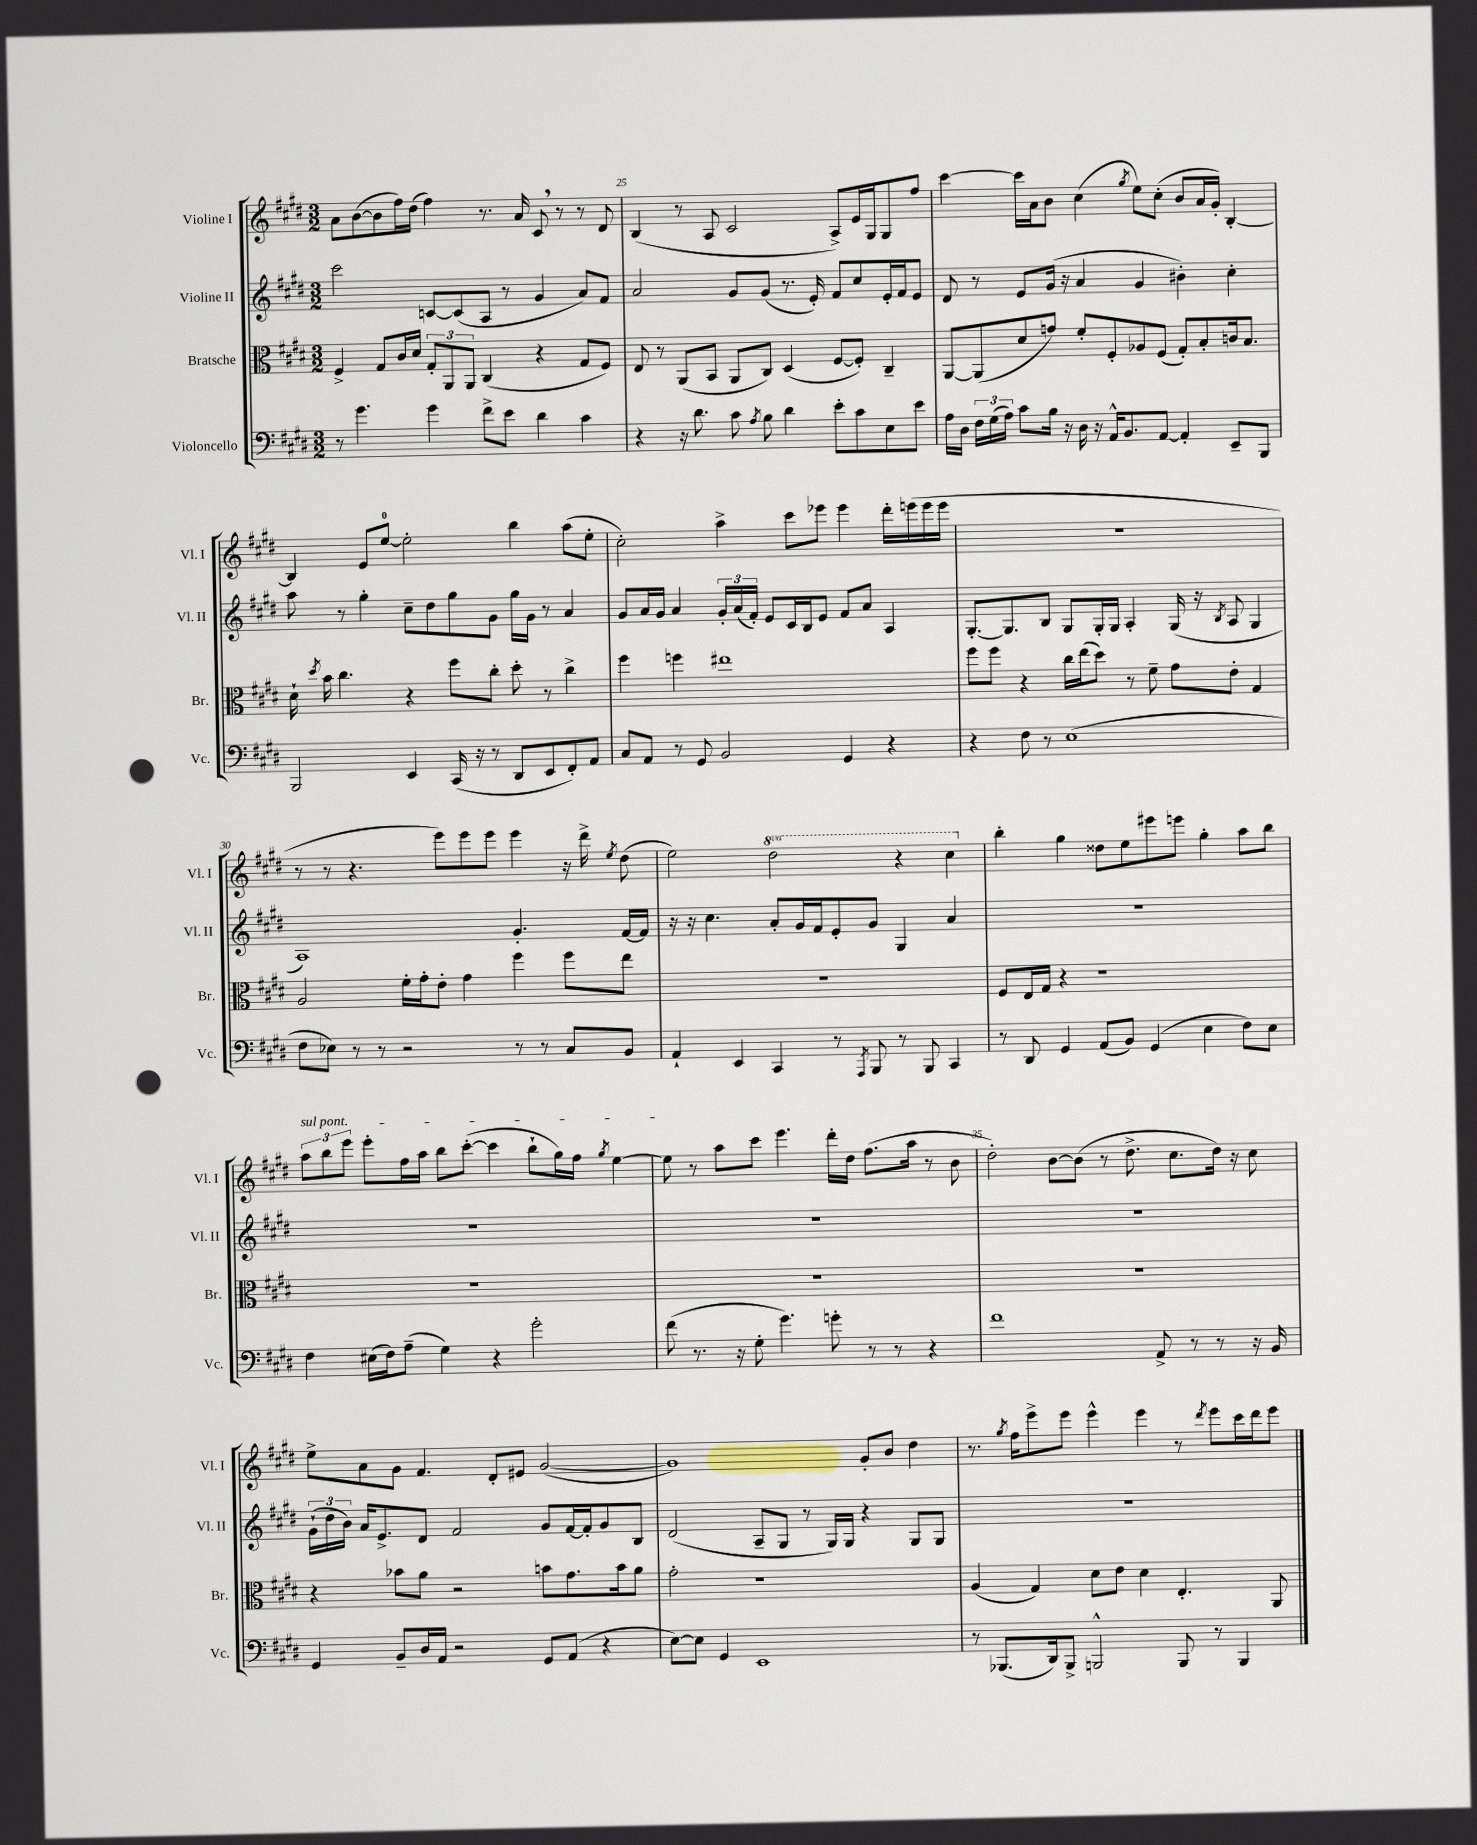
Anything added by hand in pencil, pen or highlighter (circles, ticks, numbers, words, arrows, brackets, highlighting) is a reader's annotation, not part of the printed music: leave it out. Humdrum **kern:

**kern	**kern	**kern	**kern
*staff4	*staff3	*staff2	*staff1
*clefF4	*clefC3	*clefG2	*clefG2
*k[f#c#g#d#]	*k[f#c#g#d#]	*k[f#c#g#d#]	*k[f#c#g#d#]
*M3/2	*M3/2	*M3/2	*M3/2
8r	4F#^	2ccc#	8a
4.g#	.	.	([8b
.	8G#	.	8b]
.	16c#	.	16ff#)
.	16d#	.	(16dd#
4g#	12G#'	[8c	4ff#)
.	12AA	.	.
.	.	(8c]	.
.	12AA	.	.
8f#^	(4C#	8A	8.r
8e	.	8r	.
.	.	.	16a
4d#	4r	4g#	8c#
.	.	.	8r
4c#	8G#	8a)	8r
.	8F#)	8f#	8d#
=	=	=	=
4r	8E	2a	(4B
.	8r	.	.
16r	(8AA	.	8r
8.d#	.	.	.
.	8BB	.	8A
8c#	8AA	8g#	2c#
8qA	.	.	.
8B	8C#)	(8g#	.
4d#	(4D#	8.r	.
.	.	16e')	.
8e'	[8F#	8f#	8A^)
8c#	8F#'])	8cc#	16e
.	.	.	16G#
8E	4C#~	16e'	8G#
.	.	16f#	.
8e	.	8e	8ff#
=	=	=	=
16A	[8AA	8d#	[4ccc#
16D#	.	.	.
24F#	(8AA]	8r	.
(24G#	.	.	.
24A)	.	.	.
8c#	8d#	8e	16ccc#]
.	.	.	16a
16B	8g)	(16g#	8b
16r	.	16r	.
16D#	8f#'	4a	(4cc#
16r	.	.	.
16AA^^	8F#'	.	.
8.BB	.	.	.
.	.	.	8qgg#
.	8A-	4g#	8ee)
[8AA	(8F#	.	(8cc#'
4AA']	8G#')	4b#')	8b
.	8B'	.	16a
.	.	.	16g#')
8EE~	16c	4cc#'	[4B'
.	8.B	.	.
8BBB	.	.	.
=	=	=	=
2BBB	16d#`	8aa	4B]
.	8qdd#	.	.
.	16b	.	.
.	4.cc#	8r	.
.	.	4gg#'	8e
.	.	.	[8ee
4EE	4r	8cc#~	2ee']
.	.	8dd#	.
(16CC#	8ff#	8gg#	.
16r	.	.	.
8r	8cc#'	8g#	.
8DD#	8dd#'	16gg#	4bb
.	.	16g#	.
8EE	8r	8r	.
8FF#')	4cc#^	4a	(8aa
8AA	.	.	8ee'
=	=	=	=
8C#	4ff#	8g#	2cc#')
8AA	.	16a	.
.	.	16g#	.
8r	4ff	4a	.
8GG#	.	.	.
2BB	1ee#	24g#'	4aa^
.	.	(24a	.
.	.	24f#')	.
.	.	8e	.
.	.	16c#	8ccc#
.	.	16B	.
.	.	8e	8eee-
4GG#	.	8f#	4eee-
.	.	8a	.
4r	.	4A	16ddd#'
.	.	.	(16eee
.	.	.	16eee
.	.	.	16eee
=	=	=	=
4r	8ff#	[8.G#'	1.r
.	8ff#	.	.
.	.	8.G#]	.
8F#	4r	.	.
8r	.	8B	.
(1E	16cc#	8G#	.
.	(16ee	.	.
.	8dd#)	16G#'	.
.	.	16G#	.
.	8r	4A'	.
.	8f#~	.	.
.	8g#	(16G#	.
.	.	16r	.
.	.	8qB	.
.	8e'	8A	.
.	4G#	4G#	.
=	=	=	=
8F#	2A	1A)	8r
8E-)	.	.	8r
8r	.	.	4.r
8r	.	.	.
2r	16f#'	.	.
.	16g#'	.	.
.	8e'	.	8eee)
.	4g#	.	8eee
.	.	.	8eee
8r	4ff#	4.g#'	4eee
8r	.	.	.
8C#	8ff#	.	16r
.	.	.	16ddd#^
.	.	.	8qee
8BB	8ee	[16f#	(8dd#
.	.	16f#]	.
=	=	=	=
4AA`	1.r	16r	2ee)
.	.	16r	.
.	.	4.cc#	.
4EE	.	.	.
4CC#	.	8a'	2ddd#
.	.	16g#	.
.	.	16f#	.
8r	.	8e'	.
8qAAA	.	.	.
8BBB	.	8g#	.
8r	.	4G#	4r
8BBB	.	.	.
4CC#	.	4a	4ccc#
=	=	=	=
8r	8F#	1.r	4bb'
8DD#	16E	.	.
.	16G#	.	.
4GG#	4r	.	4gg#
(8AA	1r	.	8dd##
8BB)	.	.	8ee
(4GG#	.	.	8eee#
.	.	.	8eee
4E	.	.	4gg#'
8F#)	.	.	8aa
8E	.	.	8bb
=	=	=	=
4F#	1.r	1.r	12aa
.	.	.	12bb
.	.	.	12eee
(16E#	.	.	8eee'
16F#)	.	.	.
(8A~	.	.	16ff#
.	.	.	16aa
4G#)	.	.	8bb
.	.	.	([8ccc#'
4r	.	.	4ccc#]
2g#'	.	.	8bb`
.	.	.	16gg#)
.	.	.	16ff#
.	.	.	8qgg#
.	.	.	[4ee
=	=	=	=
(8f#	1.r	1.r	8ee]
8.r	.	.	8r
.	.	.	8aa
16r	.	.	.
8G#'	.	.	8ccc#
4.g#)	.	.	4.eee
8g'	.	.	16ddd#'
.	.	.	16dd#
8r	.	.	(8.ff#
8r	.	.	.
.	.	.	16aa
4r	.	.	8r
.	.	.	8b
=	=	=	=
1f#	1.r	1.r	2dd#')
.	.	.	[8b
.	.	.	(8b]
.	.	.	8r
.	.	.	8.dd#^
8AA^	.	.	.
.	.	.	8.cc#
8r	.	.	.
8r	.	.	16dd#)
.	.	.	16r
16r	.	.	8cc#
16BB	.	.	.
=	=	=	=
4GG#	4r	(24g#`	8ee^
.	.	24dd#	.
.	.	24b)	.
.	.	16a	8a
.	.	8.e^	.
8BB~	8b-	.	8g#
16D#	8a	8d#	4.f#
16AA	.	.	.
2r	2r	2f#	.
.	.	.	8d#'
.	.	.	8e#
8GG#	8b	8g#	([2g#
(8AA	8.g#	[16f#	.
.	.	16f#']	.
4r	.	8g#	.
.	16b	.	.
.	8a	8B	.
=	=	=	=
[8E)	2g#'	(2d#	1g#])
8E]	.	.	.
4GG#	.	.	.
1EE	1r	8A~	.
.	.	8G#	.
.	.	8r	.
.	.	16G#)	.
.	.	16G#	.
.	.	4r	8g#'
.	.	.	8b
.	.	8G#	4dd#
.	.	8G#	.
=	=	=	=
8r	(4A	1.r	8.r
(8.BBB-	.	.	.
.	.	.	8qgg#
.	.	.	16ff#
.	4G#)	.	8eee^
16DD#)	.	.	.
8BBB-^	.	.	8eee
2BBB^^	8d#	.	4eee^^
.	8e	.	.
.	4d#	.	4eee
8BBB	4.E'	.	8r
.	.	.	8qddd#
8r	.	.	8eee
4BBB	.	.	16ccc#
.	.	.	16ddd#
.	8AA	.	8eee
==	==	==	==
*-	*-	*-	*-
